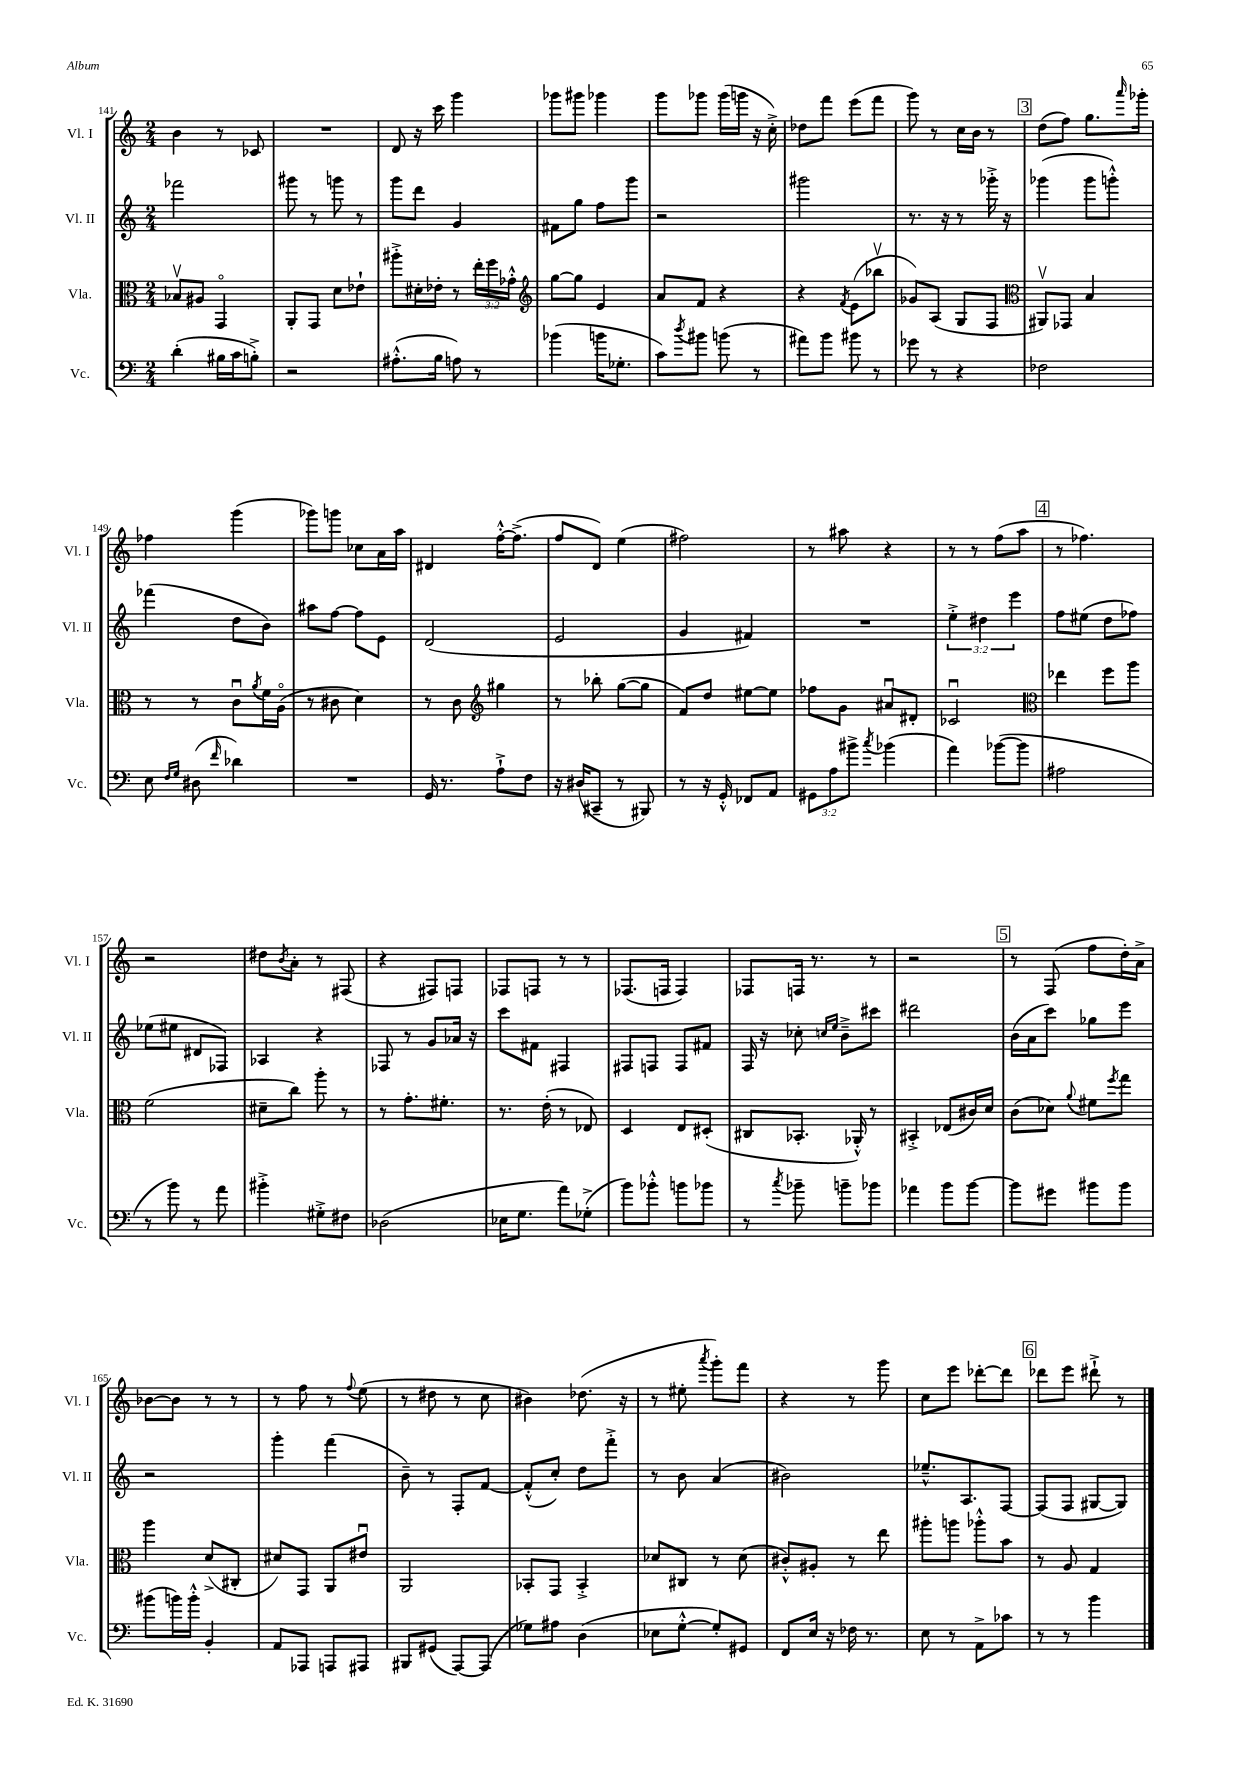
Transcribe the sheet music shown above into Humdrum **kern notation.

**kern	**kern	**kern	**kern
*part4	*part3	*part2	*part1
*staff4	*staff3	*staff2	*staff1
*I"Vc.	*I"Vla.	*I"Vl. II	*I"Vl. I
*I'Vc.	*I'Vla.	*I'Vl. II	*I'Vl. I
*clefF4	*clefC3	*clefG2	*clefG2
*k[]	*k[]	*k[]	*k[]
*M2/4	*M2/4	*M2/4	*M2/4
=141	=141	=141	=141
(4d'\	8B-Xv/L	2fff-X\	4b\
.	8A#X/J	.	.
16B#X\LL	4GG/	.	8r
16c\J	.	.	.
8Bn'^\J)	.	.	8c-X/
=142	=142	=142	=142
2r	8AA'/L	8ggg#X\	2r
.	8GG/J	8r	.
.	8d\L	8gggn\	.
.	8e-X`\J	8r	.
=143	=143	=143	=143
(8.A#X'^^\L	8aa#X'^\L	8ggg\L	8d/
.	16d#X'\L	8ddd\J	16r
16B\Jk	16e-X'\JJ	.	16ccc\
8An\)	8r	4g/	4ggg\
8r	24ee'\LL	.	.
.	24ff\	.	.
.	24g-X'^^\JJ	.	.
=144	=144	=144	=144
*	*clefG2	*	*
(4b-X\	[8gg\L	8f#X\L	8ggg-X\L
.	8gg\J]	8gg\J	8ggg#X\J
16bn\KL	4e/	8ff\L	4ggg-X\
8.G-X'\J	.	.	.
.	.	8ggg\J	.
=145	=145	=145	=145
8c\L)	8a/L	2r	8ggg\L
8qdd/	.	.	.
8b#X\J	8f/J	.	8ggg-X\J
(8bn\	4r	.	(16ggg-\LL
.	.	.	16gggn\JJ
8r	.	.	16r
.	.	.	16cc'^\)
=146	=146	=146	=146
8a#X\L)	4r	2ggg#X\	8dd-X\L
8b\J	.	.	8fff\J
.	8qf/	.	.
8b#X\	(8e\L	.	(8eee\L
8r	8bb-Xv\J	.	8fff\J
=147	=147	=147	=147
8g-X\	8g-X/L)	8.r	8ggg\)
8r	(8A/J	.	8r
.	.	16r	.
4r	8G/L	8r	16cc\LL
.	.	.	16b\JJ
.	8F/J	16ggg-X'^\	8r
.	.	16r	.
!!LO:REH:place=s1:t=3
=148	=148	=148	=148
*	*clefC3	*	*
2F-X\	8AA#Xv/L)	(4ggg-X\	(8dd\L
.	8GG-X/J	.	8ff\J)
.	4B/	8ggg-\L	8.gg\L
.	.	8gggn'^^\J)	.
.	.	.	16qqaaa/
.	.	.	16ggg-X'\Jk
!!LO:LB:g=z
=149	=149	=149	=149
8E\	8r	(4fff-X\	4ff-X\
16qqF/LL	.	.	.
16qqG/JJ	.	.	.
(8D#X\	8r	.	.
16qqf/	.	.	.
4d-X\)	8cu\L	8dd\L	(4ggg\
.	8qa/	.	.
.	16f\L	8b\J)	.
.	(16A\JJ	.	.
=150	=150	=150	=150
2r	8r	8aa#X\L	8ggg-X\L)
.	8c#X\	[8ff\J	8gggn\J
.	4d\)	8ff\L]	8cc-X\L
.	.	8e\J	16a\L
.	.	.	16aa\JJ
=151	=151	=151	=151
16GG/	8r	(2d/	4d#X/
8.r	.	.	.
.	8c\	.	.
*	*clefG2	*	*
8A`^\L	4gg#X\	.	[16ff'^^\KL
.	.	.	(8.ff^\J]
8F\J	.	.	.
=152	=152	=152	=152
16r	8r	2e/	8ff/L
(16D#X/KL	.	.	.
8CC#X~/J	8bb-X'\	.	8d/J)
8r	([8gg\L	.	(4ee\
8BBB#X/)	8gg\J]	.	.
=153	=153	=153	=153
8r	8f/L)	4g/	2ff#X\)
16r	8dd/J	.	.
16GG'^^/	.	.	.
8FF-X/L	[8ee#X\L	4f#X/)	.
8AA/J	8ee#\J]	.	.
=154	=154	=154	=154
12GG#X\L	8ff-X\L	2r	8r
12A\	.	.	.
.	8g\J	.	8aa#X\
12b#X^\J	.	.	.
8qcc/	.	.	.
(4b-X\	8a#Xu/L	.	4r
.	8d#X'/J	.	.
=155	=155	=155	=155
4a\)	2c-Xu/	6ee'^\	8r
.	.	.	8r
.	.	6dd#X\	.
([8b-X\L	.	.	(8ff\L
.	.	6eee\	.
8b-\J]	.	.	8aa\J
!!LO:REH:place=s1:t=4
=156	=156	=156	=156
*	*clefC3	*	*
2A#X\	4ee-X\	8ff\L	8r
.	.	(8ee#X\J	4.ff-X\)
.	8ff\L	8dd\L	.
.	8aa\J	8ff-X\J)	.
!!LO:LB:g=z
=157	=157	=157	=157
8r	(2f\	(8ee-X\L	2r
8b\)	.	8ee#X\J	.
8r	.	8d#X/L	.
8a\	.	8F-X/J)	.
=158	=158	=158	=158
4b#X'^\	8d#X~\L	4A-X/	8dd#X\L
.	.	.	8qb/
.	8cc\J)	.	8a'\J
8G#X'^\L	8aa'\	4r	8r
8F#X\J	8r	.	(8F#X/
=159	=159	=159	=159
(2D-X\	8r	8F-X/	4r
.	8.g'\L	8r	.
.	.	8g/L	8F#X/L)
.	8.f#X'\J	.	.
.	.	16a-X/Jk	8Fn/J
.	.	16r	.
=160	=160	=160	=160
16E-X\KL	8.r	8ccc\L	8F-X/L
8.G\J	.	.	.
.	.	8f#X\J	8Fn/J
.	(16e'\	.	.
8a\L)	8r	4F#X/	8r
(8G-X'^\J	8E-X/)	.	8r
=161	=161	=161	=161
8b\L)	4D/	8F#X/L	(8.F-X/L
8b-X'^^\J	.	8Fn/J	.
.	.	.	16Fn/Jk
8bn\L	8E/L	8F/L	4F/)
8b-X\J	(8D#X'/J	8f#X/J	.
=162	=162	=162	=162
8r	8C#X/L	16F/	8F-X/L
.	.	16r	.
8qcc/	.	.	.
8b-X~\	8.BB-X'/J	8cc-X'\	16Fn/Jk
.	.	.	8.r
.	.	16qqccn/LL	.
.	.	16qqee/JJ	.
8bn~\L	.	8b~^\L	.
.	16AA-X'^^/)	.	.
8b-X\J	8r	8ccc#X\J	8r
=163	=163	=163	=163
4a-X\	4BB#X'^/	2ddd#X\	2r
8b\L	(8E-X/L	.	.
[8b\J	16c#X/L)	.	.
.	16d/JJ	.	.
!!LO:REH:place=s1:t=5
=164	=164	=164	=164
8b\L]	(8c\L	(16b\LL	8r
.	.	16a\J	.
8g#X\J	8d-X\J)	8ccc\J)	(8F/
.	8qqa/	.	.
8b#X\L	8f#X\L	8gg-X\L	8ff\L
.	8qff/	.	.
8b#\J	8gg\J	8eee\J	16dd'\L)
.	.	.	16a^\JJ
!!LO:LB:g=z
=165	=165	=165	=165
(8b#X\L	4aa\	2r	[8b-X\L
16bn\L)	.	.	8b-\J]
16b'^^\JJ	.	.	.
4BB'/	(8d^/L	.	8r
.	8C#X'/J	.	8r
=166	=166	=166	=166
8AA/L	8d#X/L)	4ggg'\	8r
8AAA-X/J	8GG/J	.	8ff\
8AAAn/L	8AA/L	(4fff\	8r
.	.	.	8qqff/
8AAA#X/J	8e#Xu/J	.	(8ee\
=167	=167	=167	=167
8BBB#X/L	2AA/	8b~\)	8r
(8GG#X/J	.	8r	8dd#X\
[8AAA/L)	.	8F'/L	8r
(8AAA/J]	.	[8f/J	8cc\
=168	=168	=168	=168
8G-X\L)	8BB-X'/L	(8f'^^/L]	4b#X\)
8A#X\J	8GG/J	8cc'/J)	.
(4D\	4BB-'^/	8dd\L	(8.dd-X\
.	.	8fff'^\J	.
.	.	.	16r
=169	=169	=169	=169
8E-X\L	8d-X/L	8r	8r
[8G'^^\J	8C#X/J	8b\	8ee#X'\
.	.	.	8qaaa/
8G'/L])	8r	(4a/	8ggg'\L)
8GG#X/J	(8d-\	.	8fff\J
=170	=170	=170	=170
8FF/L	8c#X'^^/L)	2b#X\)	4r
16E/Jk	8A#X'/J	.	.
16r	.	.	.
16F-X\	8r	.	8r
8.r	.	.	.
.	8ee\	.	8ggg\
=171	=171	=171	=171
8E\	8aa#X'\L	8.ee-X~^^/L	8cc\L
8r	8aan\J	.	8eee\J
.	.	8.A/	.
8AA^\L	8aa-X'^^\L	.	[8ddd-X'\L
8c-X\J	8b\J	[8F/J	8ddd-\J]
!!LO:REH:place=s1:t=6
=172	=172	=172	=172
8r	8r	(8F/L]	8ddd-X\L
8r	8A/	8F/J	8eee\J
4b\	4G/	[8G#X/L	8ddd#X`^\
.	.	8G#/J])	8r
==	==	==	==
*-	*-	*-	*-
